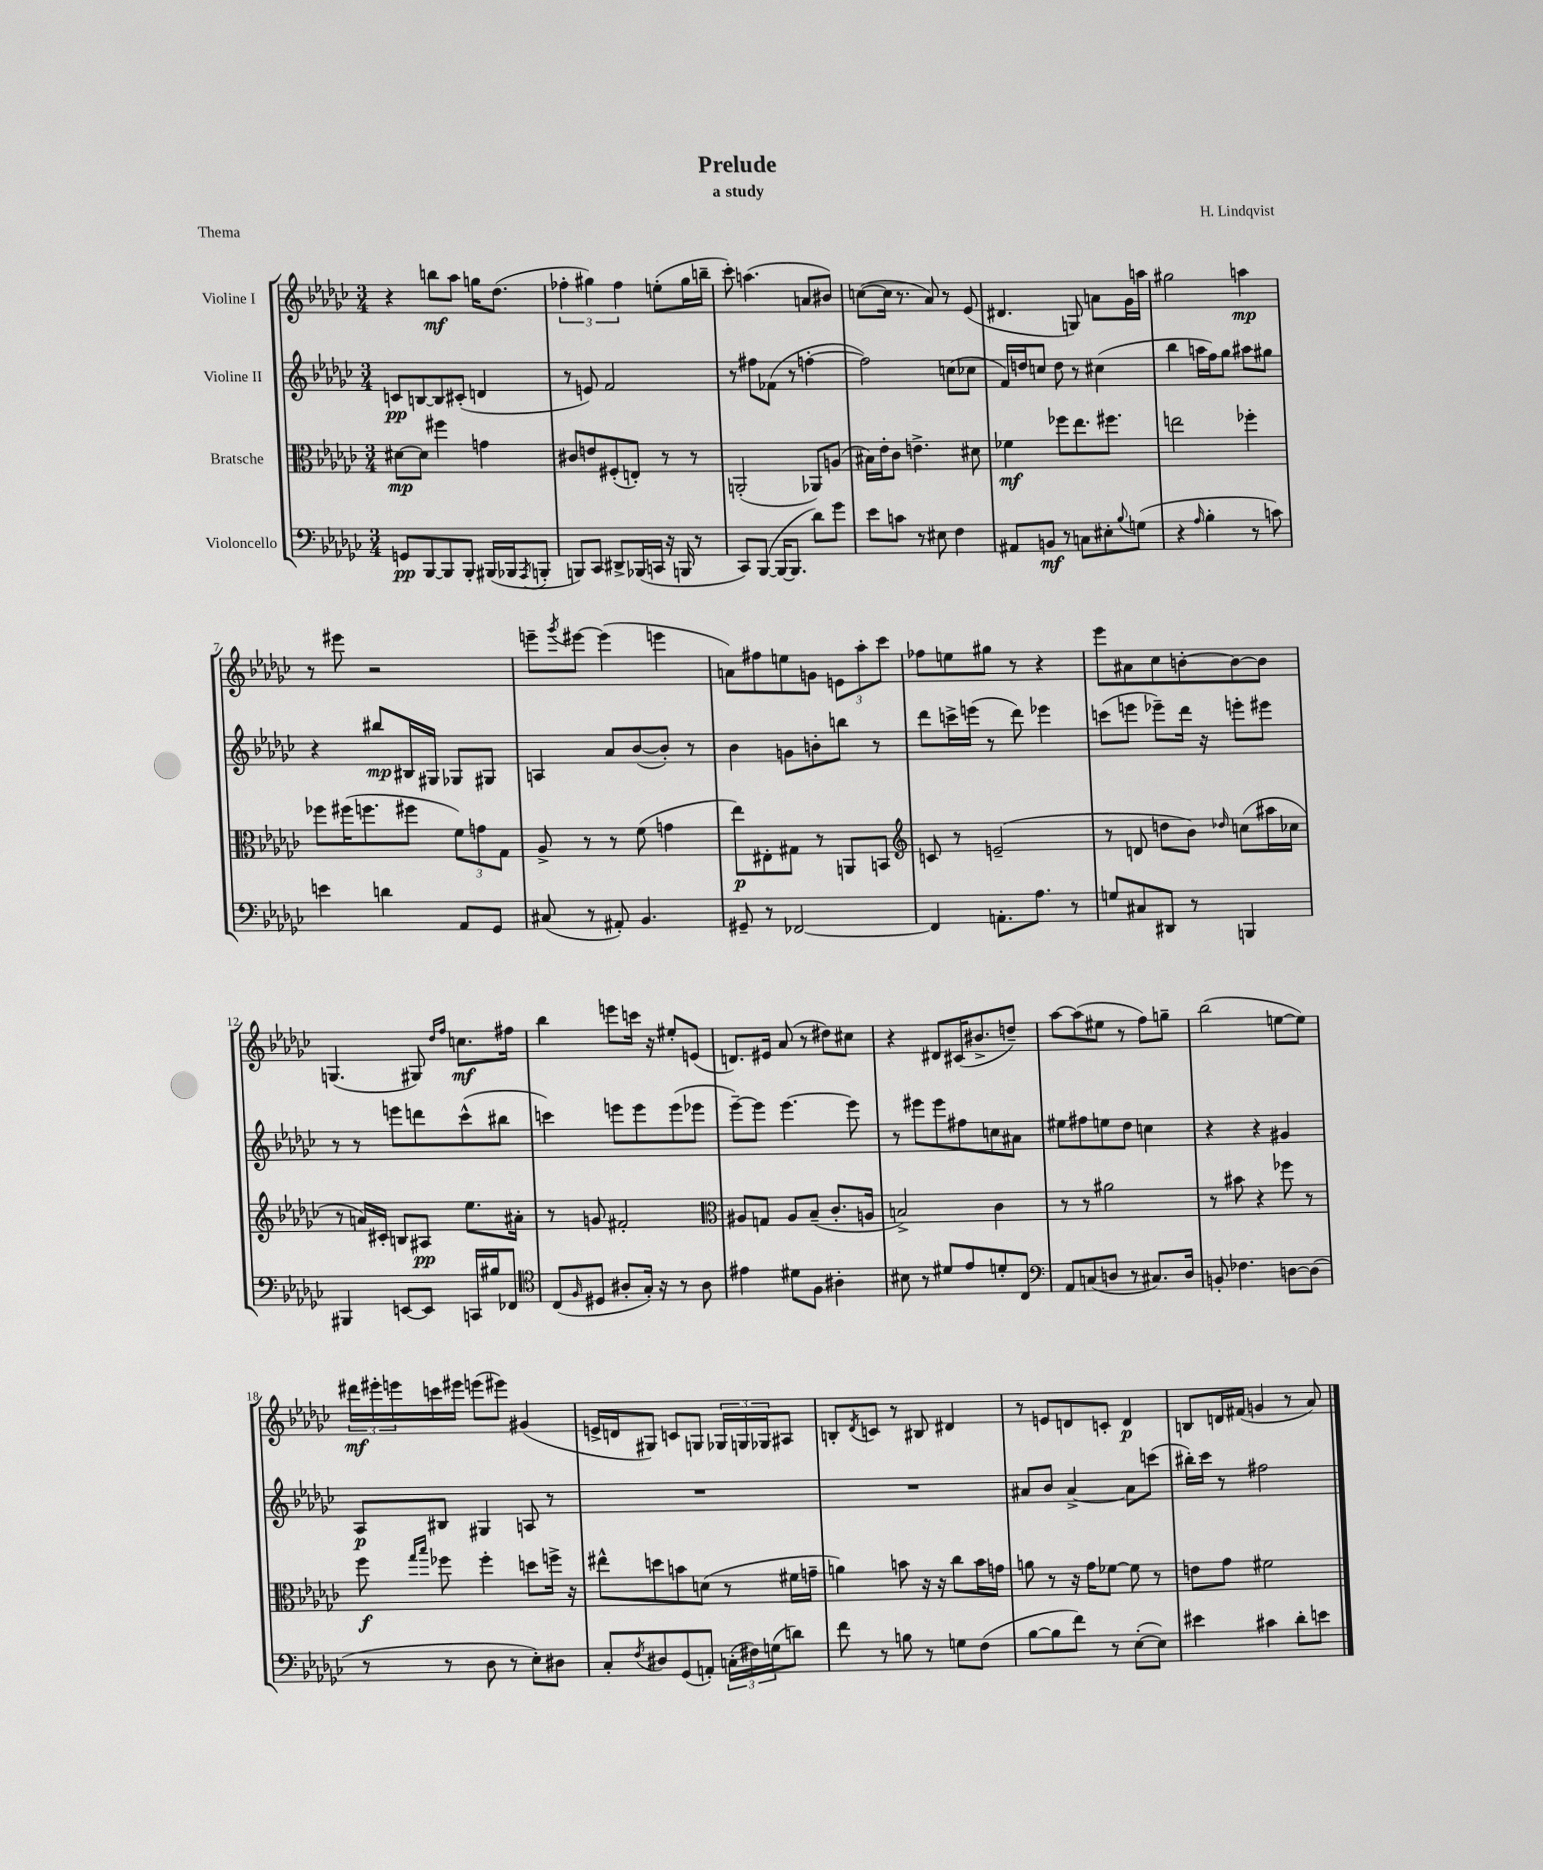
\header { title = "Prelude" composer = "H. Lindqvist" subtitle = "a study" piece = "Thema" }
<<
\new StaffGroup <<
\new Staff = "s0" \with { instrumentName = "Violine I" } {
    \clef treble \key ges \major \numericTimeSignature \time 3/4
    r4 b''8\mf aes''8 g''16 des''8.( |
    \tuplet 3/2 { fes''4-. gis''4) fes''4 } e''8-.( gis''16 b''16-- |
    ces'''8-.) a''4.( a'8 bis'8) |
    c''8~( c''16 r8. aes'8) r8 ees'8( |
    dis'4. g8) a'8 ges'16 a''16 |
    gis''2 a''4\mp |
    r8 eis'''8 r2 |
    e'''8-- \acciaccatura { ges'''8 } eis'''8~ eis'''4( e'''4 |
    a'8) fis''8 e''8 g'8 \tuplet 3/2 { e'8 aes''8-. ces'''8 } |
    fes''8 e''8 gis''8 r8 r4 |
    ees'''8 ais'8 ces''8 b'8~-. b'8~ b'8 |
    g4.( gis8) \grace { des''16 f''16 } c''8.\mf fis''16 |
    bes''4 e'''8 c'''16 r16 eis''8-. e'8( |
    d'8.) eis'16 aes'8( r8 dis''8) cis''8 |
    r4 dis'8 cis'16( bis'8.-> d''8--) |
    aes''8~ aes''8( eis''8 r8 f''8) g''8-- |
    bes''2( e''8~ e''8) |
    \tuplet 3/2 { dis'''16\mf eis'''16-. e'''16 } c'''16 eis'''16 e'''8( eis'''8) gis'4( |
    e'16-> d'16 gis8) c'8 g8 \tuplet 3/2 { ges16 g16 ges16 } ais8 |
    b8-. \acciaccatura { des'8 } c'8 r8 bis8 dis'4 |
    r8 e'8 d'8 c'8-. d'4\p |
    b8 d'16 fis'16( g'4 r8 aes'8) \bar "|." |
}
\new Staff = "s1" \with { instrumentName = "Violine II" } {
    \clef treble \key ges \major \numericTimeSignature \time 3/4
    c'8\pp b8~ b8 cis'8-.( d'4 |
    r8 e'8) f'2 |
    r8 fis''8 fes'8( r8 f''4~-. |
    f''2) c''8( ces''8 |
    f'16) d''16 c''8 d''8 r8 cis''4( |
    bes''4 a''16 f''16) ges''8 ais''8 gis''8 |
    r4 bis''8\mp bis16 gis16 ges8 gis8 |
    a4 aes'8 bes'8~( bes'8-.) r8 |
    bes'4 g'8 b'8-. b''8 r8 |
    des'''8 c'''16-> e'''16( r8 des'''8) ees'''4 |
    c'''8( e'''8 ees'''8--) des'''16 r16 e'''8-. eis'''8 |
    r8 r8 e'''8 d'''8 ces'''8-^( bis''8 |
    c'''4) e'''8 e'''8 e'''8( ees'''8 |
    ees'''8~--) ees'''8 ees'''4.~ ees'''8 |
    r8 eis'''8 eis'''8 fis''8 c''8 ais'8 |
    eis''8 fis''8 e''8 des''8 c''4 |
    r4 r4 gis'4 |
    aes8\p bis8 gis4 a8 r8 |
    R2. |
    R2. |
    ais'8 bes'8 ais'4~-> ais'8 c'''8( |
    bis''16-.) ces'''16 r8 fis''2 \bar "|." |
}
\new Staff = "s2" \with { instrumentName = "Bratsche" } {
    \clef alto \key ges \major \numericTimeSignature \time 3/4
    dis'8~\mp dis'8 fis''4 g'4 |
    cis'8 e'8 fis8-.( e8-.) r8 r8 |
    a,2-.( aes,8) a8( |
    bis16) ees'16-. ces'8 e'4.-> dis'8 |
    fes'4\mf fes''8 ees''8. fis''8. |
    e''2 fes''4-. |
    fes''8 fis''16( f''8. fis''8 \tuplet 3/2 { f'8) g'8 ges8 } |
    aes8-> r8 r8 f'8( g'4 |
    ees''8\p) eis8-. gis8 r8 a,8 b,8 |
    \clef treble c'8 r8 e'2--( |
    r8 d'8 d''8 bes'8) \grace { des''16 } c''8( ais''16 ces''16 |
    r8 a'16) cis'16-. b8 ais8\pp ees''8. ais'16-. |
    r8 g'8 fis'2-. |
    \clef alto ais8 g8 ais8 bes8--( ces'8.-. a16 |
    b2->) ces'4 |
    r8 r8 ais'2 |
    r8 bis'8 r4 fes''8 r8 |
    f''8\f \grace { ges''16 bes''16 } fes''8 fes''4-. d''8 f''16-> r16 |
    eis''8-^ d''8 b'8 d'8( r8 fis'16 g'16-- |
    a'4) b'8 r16 r16 ces''8 b'16 g'16 |
    a'8 r8 r16 ges'16 fes'8~ fes'8 r8 |
    e'8 ges'8 fis'2 \bar "|." |
}
\new Staff = "s3" \with { instrumentName = "Violoncello" } {
    \clef bass \key ges \major \numericTimeSignature \time 3/4
    g,8\pp bes,,8~ bes,,8 bes,,8-. bis,,16( bes,,16 \acciaccatura { aes,,8 } b,,8-. |
    b,,8) ces,8 dis,8-> bes,,16( c,16 r16 b,,16 r8 |
    ces,8) bes,,8~( bes,,16~ bes,,8. des'8) ges'8 |
    ees'8 c'8 r8 eis8 f4 |
    ais,8 b,8\mf r8 c8 eis8-. \appoggiatura { bes8 } g8( |
    r4 \grace { aes16 } bes4-. r8 c'8) |
    e'4 d'4 aes,8 ges,8 |
    cis8( r8 ais,8-.) bes,4. |
    gis,8-- r8 fes,2~ |
    fes,4 a,8.-. aes8. r8 |
    g8 cis8 dis,8 r8 b,,4 |
    bis,,4 e,8~ e,8 c,16 bis16 fes,8 |
    \clef tenor ces8( \grace { f16 } dis8 ais8-. ges16-.) r16 r8 ais8 |
    eis'4 dis'8 f8 ais4-. |
    bis8 r8 dis'8 ees'8 d'8-. ces8 |
    \clef bass aes,8 c8( d8 r8 cis8.) d16 |
    b,8-. fes4. d8~ d8( |
    r8 r8 des8 r8 ees8-.) dis8 |
    ces8-. \acciaccatura { f8 } dis8 ges,8( a,8-.) \tuplet 3/2 { c16-.( fis16) g16( } d'8) |
    f'8 r8 b8 r8 g8 f8( |
    bes8~ bes8 f'8) r8 ees8~-.( ees8) |
    eis'4 cis'4 des'8-. e'8 \bar "|." |
}
>>
>>
